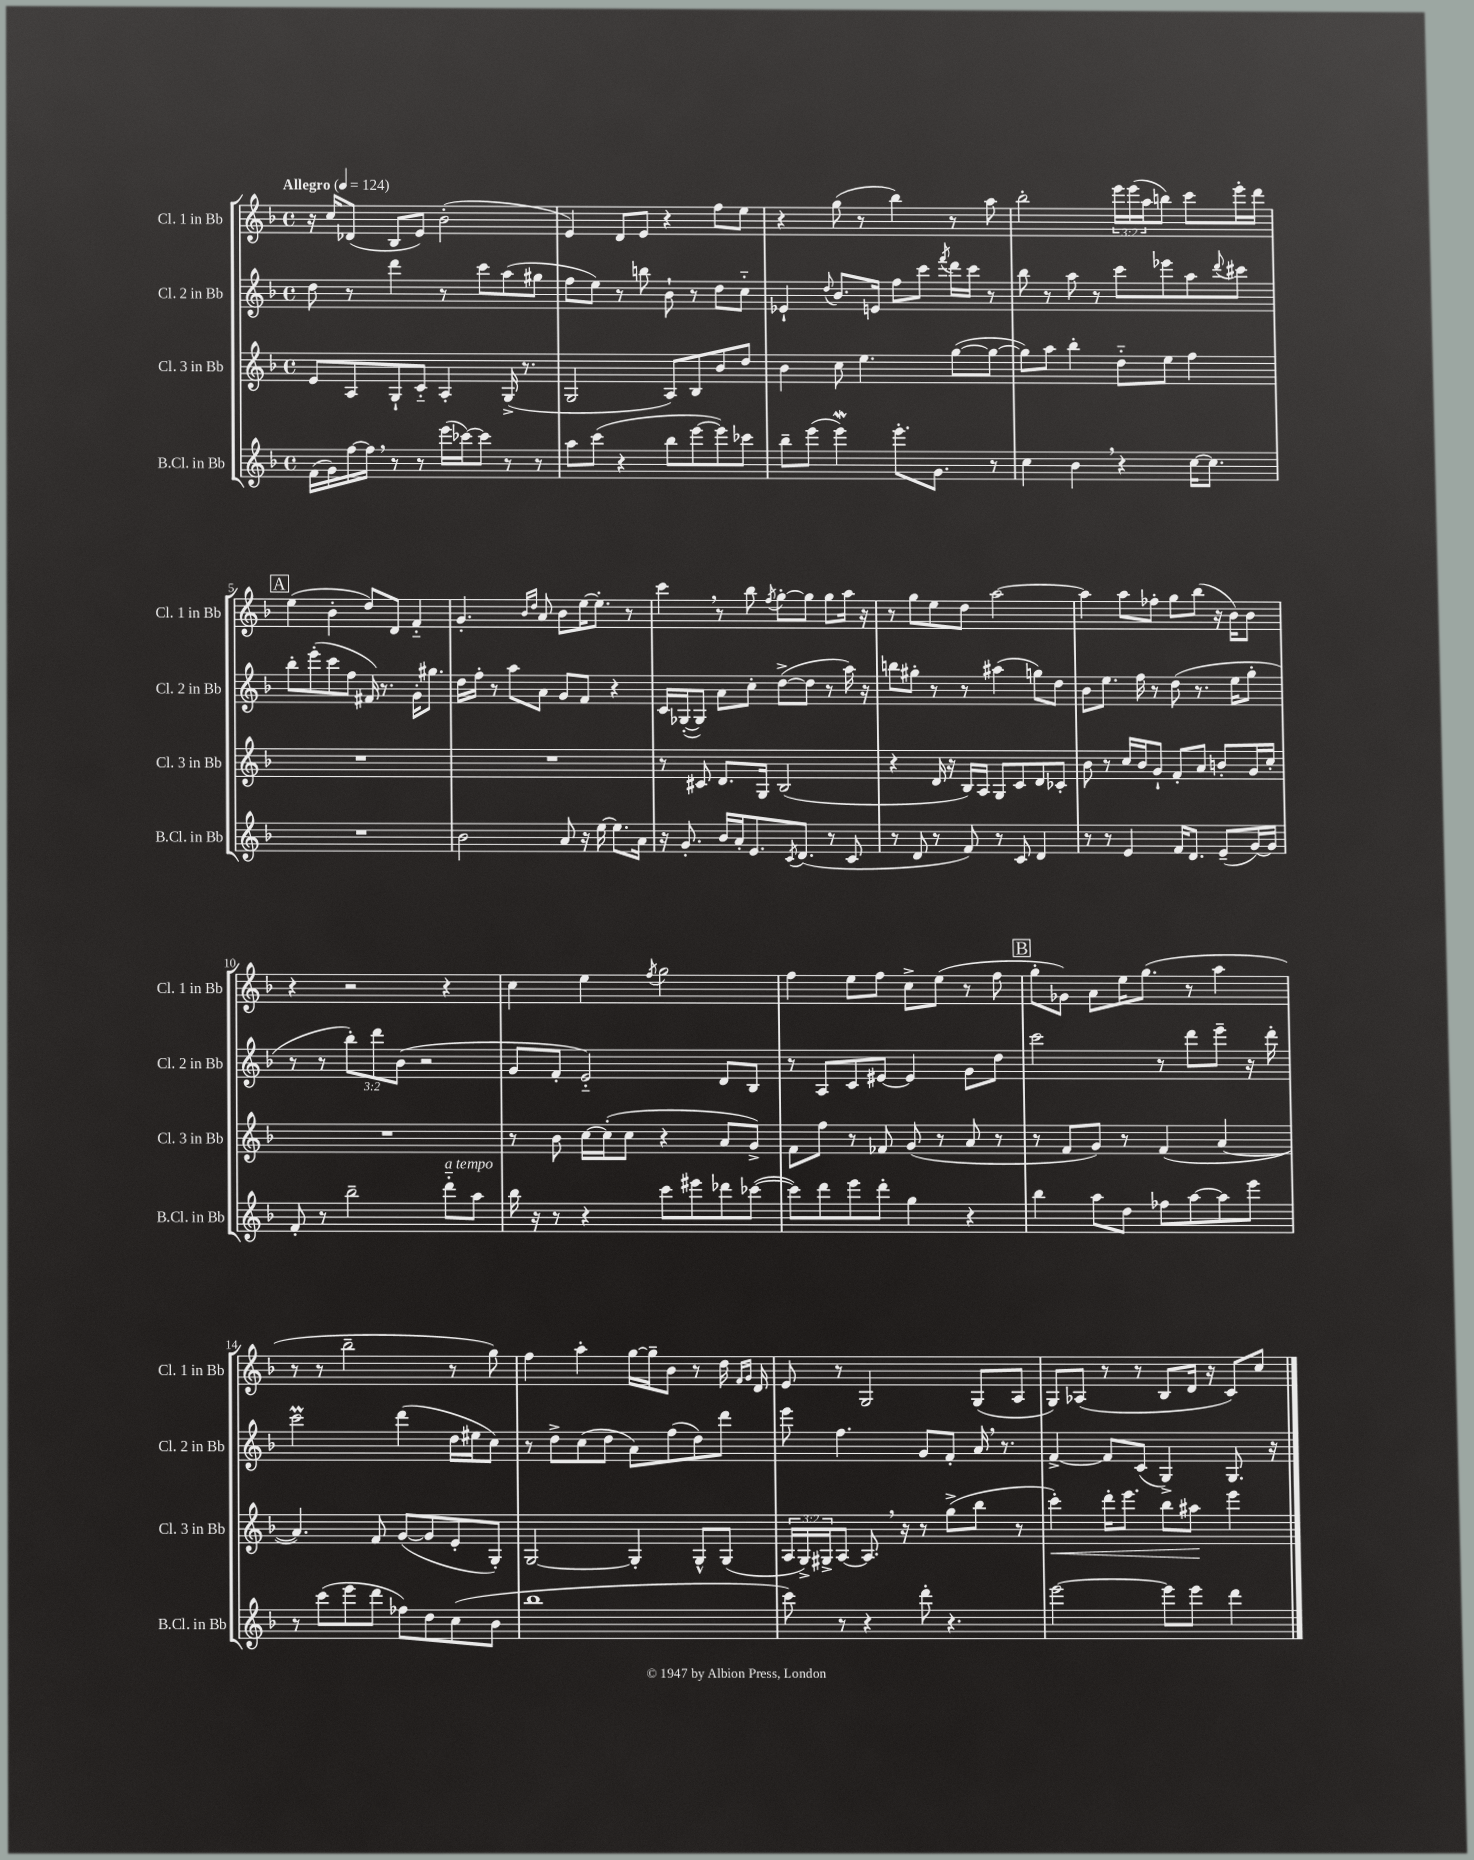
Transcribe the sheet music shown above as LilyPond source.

<<
\new StaffGroup <<
\new Staff = "s0" \with { instrumentName = "Cl. 1 in Bb" shortInstrumentName = "Cl. 1 in Bb" } {
    \clef treble \key f \major \defaultTimeSignature \time 4/4 \override Staff.TupletNumber.text = #tuplet-number::calc-fraction-text \tempo "Allegro" 4 = 124
    r16 c''16 des'8( bes8 e'8) bes'2-.( |
    e'4) d'8 e'8 r4 f''8 e''8 |
    r4 g''8( r8 bes''4) r8 a''8 |
    bes''2-. \tuplet 3/2 { e'''16 e'''16( a''16 } b''8) c'''8 e'''16-. d'''16 |
    \mark \markup { \box "A" } e''4( bes'4-. d''8) d'8 f'4-_ |
    g'4.-. \grace { bes'16 d''16 } a'8 bes'8 e''16~ e''8.-. r8 |
    c'''4 \breathe r8 bes''8 \acciaccatura { f''8 } g''8~-. g''8 g''8 a''16 r16 |
    r8 g''8 e''8 d''8 a''2~ |
    a''4 a''8 fes''8-. g''8 bes''8( r16 bes'16) bes'8 |
    r4 r2 r4 |
    c''4 e''4 \acciaccatura { f''8 } g''2 |
    f''4 e''8 f''8 c''8-> e''8( r8 f''8 |
    \mark \markup { \box "B" } g''8-. ges'8) a'8 e''16 g''8.( r8 a''4 |
    r8 r8 bes''2-- r8 g''8) |
    f''4 a''4-. g''16~ g''16-- bes'8 r8 d''16 \grace { f'16 g'16 } d'16 |
    e'8 r8 g2 g8( a8 |
    g8) aes8( r8 r8 bes8 d'16 r16 c'8) c''8 \bar "|." |
}
\new Staff = "s1" \with { instrumentName = "Cl. 2 in Bb" shortInstrumentName = "Cl. 2 in Bb" } {
    \clef treble \key f \major \defaultTimeSignature \time 4/4 \override Staff.TupletNumber.text = #tuplet-number::calc-fraction-text
    d''8 r8 d'''4 r8 c'''8 a''8( gis''8 |
    f''8 e''8) r8 b''8 bes'8-! r8 d''8 c''8-_ |
    ees'4-! \appoggiatura { d''8 } bes'8. e'16 f''8 c'''8 \acciaccatura { f'''8 } d'''16 c'''16 r8 |
    bes''8 r8 a''8 r8 c'''8 ees'''8 a''8 \appoggiatura { d'''8 } cis'''8 |
    \mark \markup { \box "A" } bes''8-. e'''8-.( c'''8 f''8 fis'16) r8. g'16-. gis''8. |
    d''16 f''16-. r8 a''8 a'8 g'8 f'8 r4 |
    c'16 ges16~-.( ges8) a'8 c''8-. d''8~->( d''8 r8 a''16) r16 |
    b''8 gis''8-. r8 r8 ais''4( g''8) d''8 |
    bes'8 e''8. f''16 r8 d''8( r8. e''16 g''8-. |
    r8 r8 \tuplet 3/2 { bes''8-.) d'''8 bes'8( } r2 |
    g'8 f'8-. e'2-_) d'8 bes8 |
    r8 a8 c'8 eis'8~ eis'4 g'8 d''8 |
    \mark \markup { \box "B" } c'''2 r8 d'''8 e'''8-- r16 d'''16-. |
    c'''2\prall d'''4( d''16 eis''16 c''8) |
    r8 d''8-> c''8( d''8 a'8) f''8( d''8) d'''8 |
    e'''8 f''4. g'8 f'8-. a'16 \breathe r8. |
    f'4~-> f'8 c'8( g4->) g8. r16 \bar "|." |
}
\new Staff = "s2" \with { instrumentName = "Cl. 3 in Bb" shortInstrumentName = "Cl. 3 in Bb" } {
    \clef treble \key f \major \defaultTimeSignature \time 4/4 \override Staff.TupletNumber.text = #tuplet-number::calc-fraction-text
    e'8 a8 g8-! c'8-_ a4-. g16->( r8. |
    g2 a8) bes8 bes'8 d''8 |
    bes'4 c''8 e''4. g''8~( g''8~ |
    g''8) a''8 bes''4-. d''8-_ e''8 f''4 |
    \mark \markup { \box "A" } R1 |
    R1 |
    r8 cis'8 d'8. g16 bes2( |
    r4 d'16 r16 bes16) a16 g8 c'8 d'8 ces'8-. |
    bes'8 r8 c''16 bes'16 g'8-! f'8-. a'8 b'8-. g'16 c''16-. |
    R1 |
    r8 bes'8 c''16~ c''16-.( c''8 r4 a'8 g'8->) |
    f'8 f''8 r8 fes'8 g'8( r8 a'8 r8 |
    \mark \markup { \box "B" } r8 f'8 g'8) r8 f'4( a'4~ |
    a'4.) f'8 g'8~( g'8 e'8-. g8-.) |
    g2~ g4-. g8-^ g8( |
    \tuplet 3/2 { a16 g16->) gis16-> } a8~ a8. \breathe r16 r8 g''8->( bes''8 r8 |
    c'''4-.\<) d'''16-. e'''8. bes''8 ais''8\! e'''4 \bar "|." |
}
\new Staff = "s3" \with { instrumentName = "B.Cl. in Bb" shortInstrumentName = "B.Cl. in Bb" } {
    \clef treble \key f \major \defaultTimeSignature \time 4/4
    f'16( g'16) f''16~ f''16 \breathe r8 r8 e'''16( ces'''16~) ces'''8 r8 r8 |
    a''8 c'''8( r4 bes''8 e'''8~ e'''8) ces'''8 |
    bes''8-- e'''8( e'''4\mordent) e'''8.-. g'8. r8 |
    c''4 bes'4 \breathe r4 c''16~ c''8. |
    \mark \markup { \box "A" } R1 |
    bes'2 a'8 r16 e''16~ e''8. a'16 |
    r16 g'8.-. bes'16 a'16-. e'8. \acciaccatura { c'8 } d'8.( r8 c'8 |
    r8 d'8 r8 f'8) r8 c'8 d'4 |
    r8 r8 e'4 f'16 d'8. e'8--( g'16~) g'16 |
    f'8-. r8 bes''2-- d'''8-_^\markup { \italic "a tempo" } a''8 |
    bes''16 r16 r8 r4 c'''8 eis'''8 des'''8 ces'''8~( |
    ces'''8) d'''8 e'''8 d'''8-. g''4 r4 |
    \mark \markup { \box "B" } bes''4 a''8 d''8 fes''8 a''8~ a''8 e'''8 |
    r8 c'''8( e'''8 d'''8 fes''8) d''8 c''8( bes'8 |
    bes''1 |
    c'''8) r8 r4 d'''8-. r4. |
    e'''2~ e'''8 e'''8 d'''4 \bar "|." |
}
>>
>>
